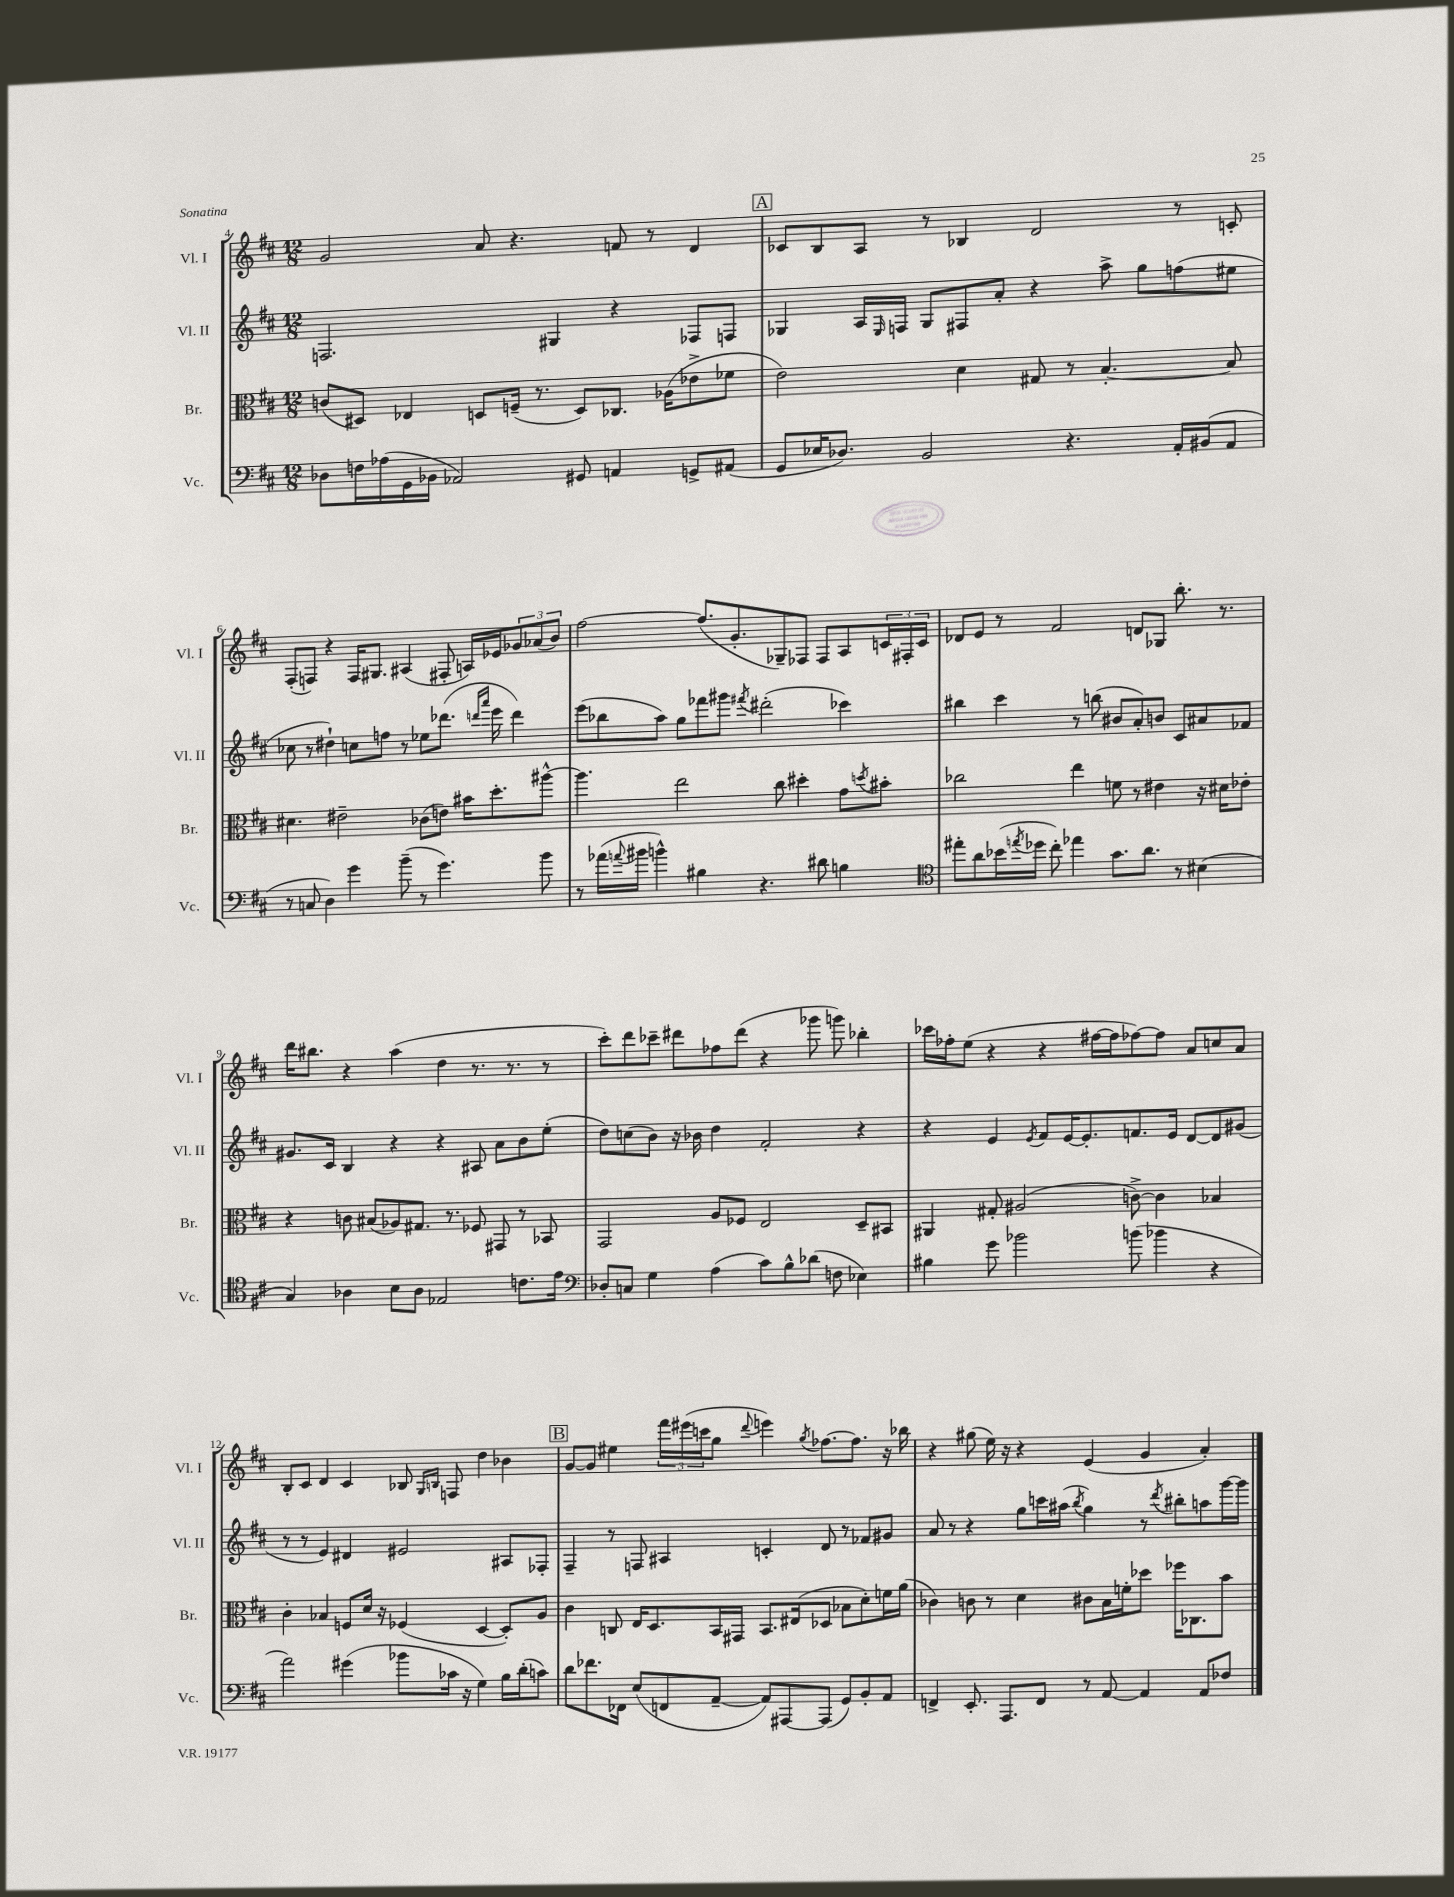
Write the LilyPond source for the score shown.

<<
\new StaffGroup <<
\new Staff = "s0" \with { instrumentName = "Vl. I" shortInstrumentName = "Vl. I" } {
    \clef treble \key d \major \numericTimeSignature \time 12/8
    g'2 a'8 r4. f'8 r8 d'4 |
    \mark \markup { \box "A" } ces'8 b8 a8 r8 bes4 d'2 r8 c'8-. |
    fis8-.( f8) r4 f16 gis8. ais4( fis8-. a16) ees'16 \tuplet 3/2 { ges'8 aes'8( b'8) } |
    fis''2~ fis''8.( g'8.-. ges8--) fes8 fes8 a8 \tuplet 3/2 { c'16 fis16-. c'16 } |
    des'8 e'8 r8 fis'2 d'8 ges8 b''8.-. r8. |
    d'''16 bis''8. r4 a''4( d''4 r8. r8. r8 |
    cis'''8-.) d'''8 ces'''8-- dis'''8 fes''8 dis'''8( r4 ges'''8 g'''8) bes''4-. |
    ces'''16 fes''16-. e''8( r4 r4 fis''16~ fis''16 fes''8~) fes''8 a'8 c''8 a'8 |
    b8-. cis'8 d'4 cis'4 bes8 \grace { g16 b16 } f8 d''4 bes'4 |
    \mark \markup { \box "B" } g'8~ g'8 eis''4 \tuplet 3/2 { fis'''16 eis'''16( c'''16 } g''8 \appoggiatura { d'''8 } e'''4) \acciaccatura { g''8 } fes''8.~ fes''8. r16 bes''16 |
    r4 gis''8( e''16) r16 r4 e'4( g'4 a'4-.) \bar "|." |
}
\new Staff = "s1" \with { instrumentName = "Vl. II" shortInstrumentName = "Vl. II" } {
    \clef treble \key d \major \numericTimeSignature \time 12/8
    f2. gis4 r4 fes8 f8 |
    \mark \markup { \box "A" } ges4 a16 \grace { e16 } f16 ges8 fis8 a'8-. r4 a''8-> g''8 f''8( eis''8 |
    ces''8 r8 dis''4-!) c''8 f''8 r8 ees''8 des'''8.( \grace { d'''16 a'''16 } e'''16 d'''4) |
    e'''8( bes''8 a''8) g''8 fes'''8 gis'''8 \acciaccatura { fis'''8 } dis'''2-.( ces'''4) |
    bis''4 cis'''4 r8 b''8( bis'8 a'8-.) b'8 cis'8 ais'8 fes'8 |
    gis'8. cis'16 b4 r4 r4 ais8 a'8 b'8 e''8-.( |
    d''8) c''8( b'8) r16 bes'16 d''4 fis'2-. r4 |
    r4 e'4 \acciaccatura { e'8 } fis'8 e'16~ e'8.-. f'8. e'16 d'8~ d'8 gis'8( |
    r8 r8 e'4) dis'4 eis'2 ais8 fes8-. |
    \mark \markup { \box "B" } fis4-- r8 f8 ais4 c'4-. d'8 r8 fes'8 gis'8 |
    a'8 r8 r4 g''8 c'''16 ais''16( \acciaccatura { b''8 } g''4) r8 \acciaccatura { d'''8 } bis''8-. a''8 g'''16~ g'''16 \bar "|." |
}
\new Staff = "s2" \with { instrumentName = "Br." shortInstrumentName = "Br." } {
    \clef alto \key d \major \numericTimeSignature \time 12/8
    c'8( dis8) ees4 d8 f16--( r8. d8) ces8. aes16( ees'8-> fes'8 |
    \mark \markup { \box "A" } e'2) d'4 gis8 r8 b4.~-. b8 |
    dis'4. eis'2-- ces'8( e'8) bis'16 d''8.-. ais''8~-^ |
    ais''4. e''2 cis''8 dis''4-. g'8 \acciaccatura { d''8 } bis'8-. |
    ces''2 e''4 f'8 r8 eis'4 r16 dis'16 ees'8-. |
    r4 c'8 bis8( aes8) gis8. r8. fes8 gis,8 r8 bes,8 |
    g,2 a8 fes8 e2 d8-- bis,8 |
    ais,4 gis8-. ais2( c'8~->) c'4 bes4 |
    cis'4-. bes4 f8 d'16 r16 fes4( d4~ d8-.) a8 |
    \mark \markup { \box "B" } cis'4 c8 e16 d8. b,16 gis,16 b,8. eis16( des8 bes8 d'8-.) f'16 a'16( |
    ces'4) c'8 r8 d'4 cis'8 b16 f'16-. des''8 fes''16 ces8. b'8 \bar "|." |
}
\new Staff = "s3" \with { instrumentName = "Vc." shortInstrumentName = "Vc." } {
    \clef bass \key d \major \numericTimeSignature \time 12/8
    des8 f16 aes16( g,16 bes,16 aes,2) gis,8 a,4 g,8-> ais,8( |
    \mark \markup { \box "A" } g,8 ees16 des8.) b,2 r4. a,16-. bis,16( a,8 |
    r8 c8 d4) g'4 b'8--( r8 g'4.) b'8 |
    r8 aes'16( \appoggiatura { a'8 } bis'16 b'4-^) bis4 r4. dis'8 b4 |
    \clef tenor eis''8-. a'8 bes'16( \acciaccatura { e''8 } des''16 cis''8-.) ees''4 g'8. a'8. r8 bis4( |
    g4) aes4 b8 aes8 ees2 c'8. e'16 |
    \clef bass des8-. c8 g4 a4( cis'8) b8-^ des'8( f8 ees4) |
    bis4 g'8 bes'2 b'8( bes'4 r4 |
    a'2) gis'4( bes'8 ces'16 r16 g4) b16 d'16-.( c'8) |
    \mark \markup { \box "B" } d'8 fes'8. fes,16 e8( f,8 a,8~-- a,8) ais,,8~ ais,,8( g,8) b,8-. a,8 |
    f,4-> e,8.-. a,,8. f,8 r8 a,8~ a,4 a,8 fes8 \bar "|." |
}
>>
>>
\layout { \context { \Score currentBarNumber = #4 } }
